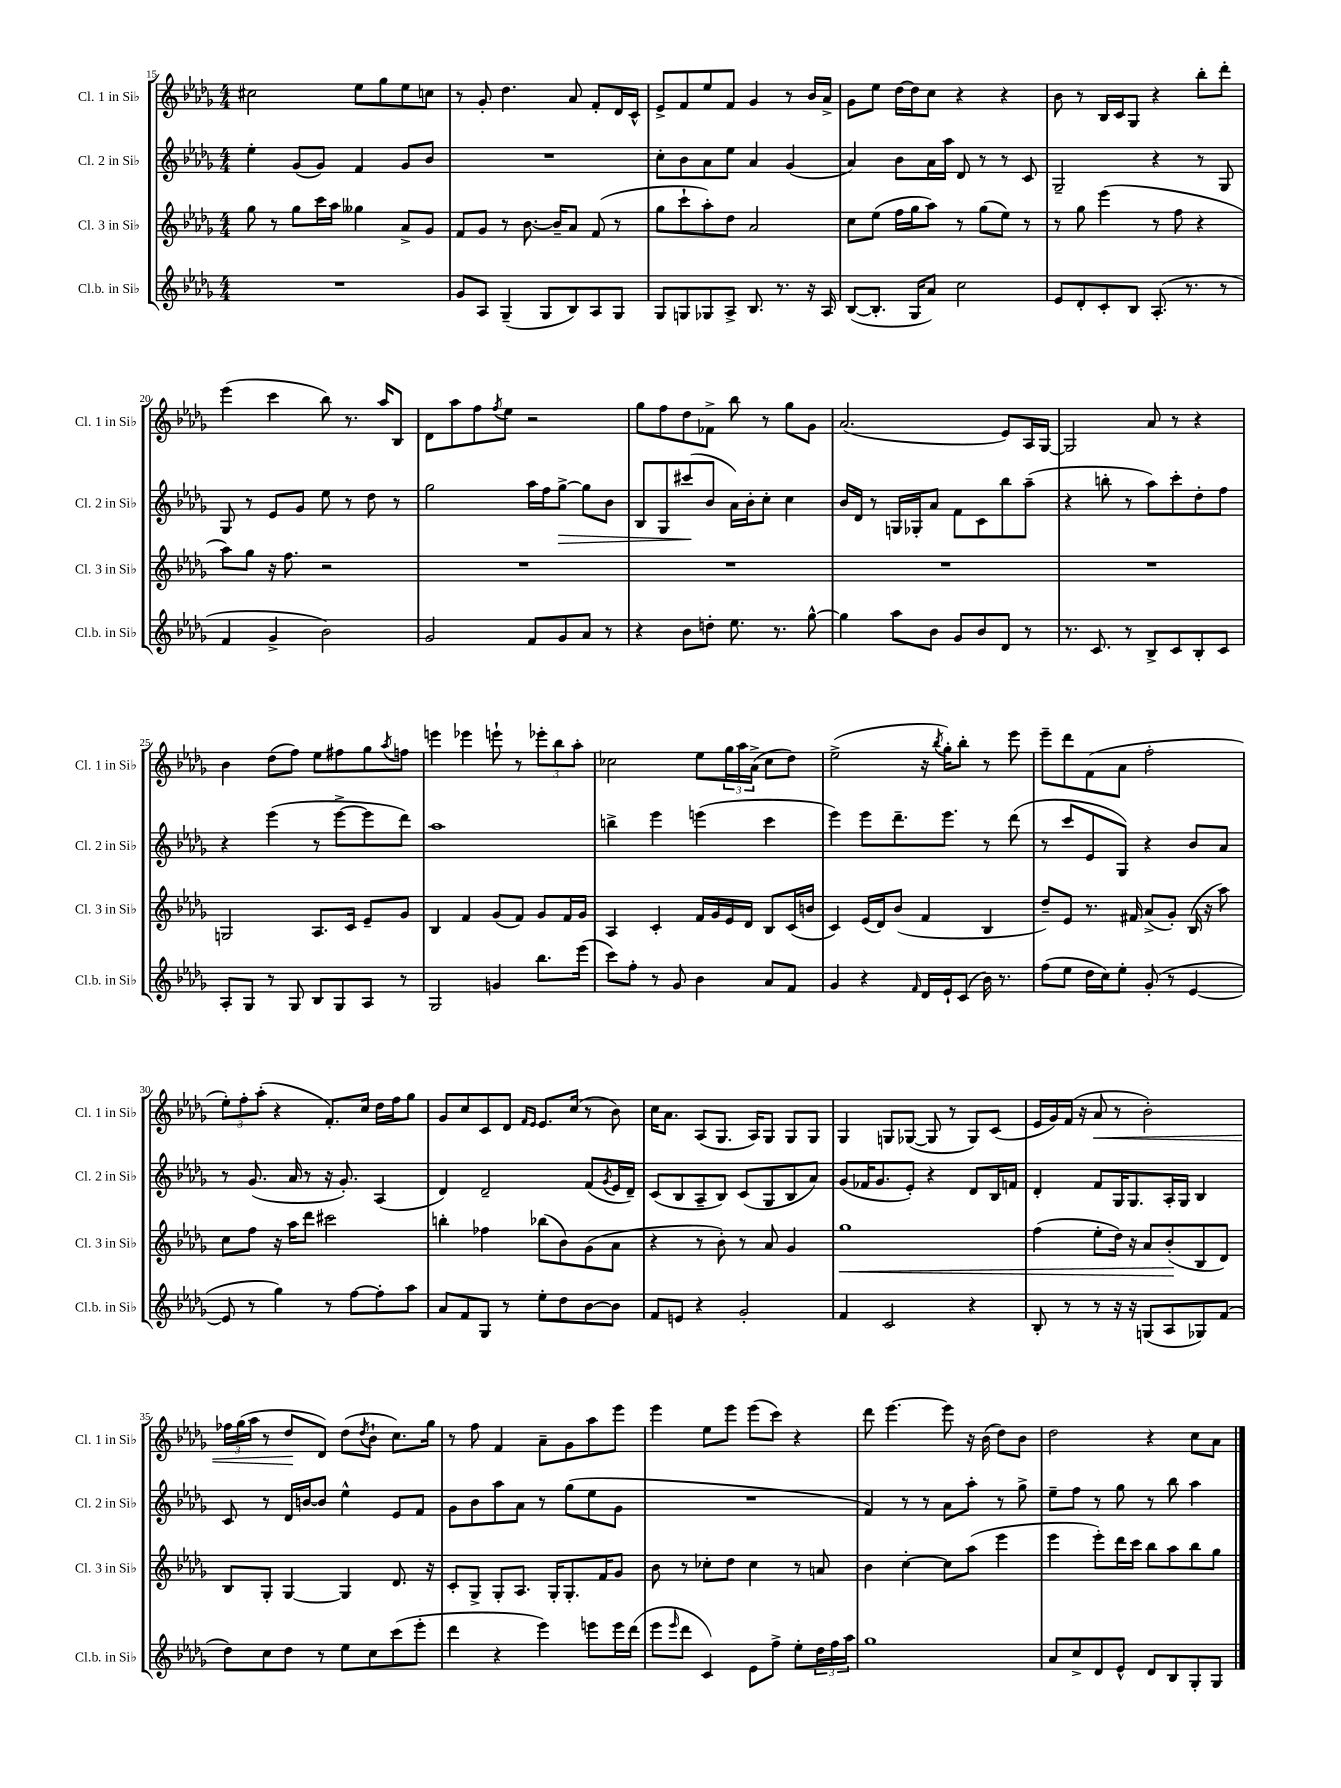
<<
\new StaffGroup <<
\new Staff = "s0" \with { instrumentName = "Cl. 1 in Sib" shortInstrumentName = "Cl. 1 in Sib" } {
    \clef treble \key des \major \numericTimeSignature \time 4/4
    cis''2 ees''8 ges''8 ees''8 c''8 |
    r8 ges'8-. des''4. aes'8 f'8-. des'16 c'16-^ |
    ees'8-> f'8 ees''8 f'8 ges'4 r8 bes'16 aes'16-> |
    ges'8 ees''8 des''16~ des''16 c''8 r4 r4 |
    bes'8 r8 bes16 c'16 ges8 r4 bes''8-. des'''8-. |
    ees'''4( c'''4 bes''8) r8. aes''16 bes8 |
    des'8 aes''8 f''8 \acciaccatura { f''8 } ees''8 r2 |
    ges''8 f''8 des''8 fes'8-> bes''8 r8 ges''8 ges'8 |
    aes'2.( ees'8) aes16 ges16~ |
    ges2 aes'8 r8 r4 |
    bes'4 des''8( f''8) ees''8 fis''8 ges''8 \acciaccatura { aes''8 } f''8 |
    e'''4 ees'''4 e'''8-! r8 \tuplet 3/2 { ees'''8-. bes''8 aes''8-. } |
    ces''2 ees''8 \tuplet 3/2 { ges''16 aes''16 aes'16->( } ces''8 des''8) |
    ees''2->( r16 \acciaccatura { bes''8 } ges''16-.) bes''8-. r8 ees'''8 |
    ees'''8-- des'''8 f'8( aes'8 f''2-. |
    \tuplet 3/2 { ees''8-.) f''8-. aes''8-.( } r4 f'8.-.) c''16 des''16 f''16 ges''8 |
    ges'8 c''8 c'8 des'8 \grace { f'16 ees'16 } ees'8. c''16( r8 bes'8) |
    c''16 aes'8. aes8( ges8. aes16) ges8 ges8 ges8 |
    ges4 g8 ges8~( ges8 r8 ges8) c'8( |
    ees'16 ges'16) f'16( r16 aes'8\< r8 bes'2-.) |
    \tuplet 3/2 { fes''16 ges''16( aes''16 } r8 des''8\! des'8) des''8( \acciaccatura { des''8 } bes'8-! c''8.) ges''16 |
    r8 f''8 f'4 aes'8-- ges'8 aes''8 ees'''8 |
    ees'''4 ees''8 ees'''8 ees'''8( c'''8) r4 |
    des'''8 ees'''4.~ ees'''8 r16 bes'16( des''8) bes'8 |
    des''2 r4 c''8 aes'8 \bar "|." |
}
\new Staff = "s1" \with { instrumentName = "Cl. 2 in Sib" shortInstrumentName = "Cl. 2 in Sib" } {
    \clef treble \key des \major \numericTimeSignature \time 4/4
    ees''4-. ges'8( ges'8) f'4 ges'8 bes'8 |
    R1 |
    c''8-. bes'8 aes'8 ees''8 aes'4 ges'4( |
    aes'4) bes'8 aes'16 aes''16 des'8 r8 r8 c'8 |
    ges2-- r4 r8 ges8 |
    ges8 r8 ees'8 ges'8 ees''8 r8 des''8 r8 |
    ges''2 aes''16 f''16 ges''8~->\> ges''8 bes'8 |
    bes8 ges8 cis'''8\!( bes'8 aes'16) bes'16-. c''8-. c''4 |
    bes'16 des'16 r8 g16 ges16-. aes'8 f'8 c'8 bes''8 aes''8--( |
    r4 b''8-. r8 aes''8) c'''8-. des''8-. f''8 |
    r4 ees'''4( r8 ees'''8~-> ees'''8 des'''8) |
    aes''1 |
    b''4-> ees'''4 e'''4( c'''4 |
    ees'''4) ees'''8 des'''8.-- ees'''8. r8 des'''8( |
    r8 c'''8 ees'8 ges8) r4 bes'8 aes'8 |
    r8 ges'8.( aes'16 r8 r16 ges'8.-.) aes4( |
    des'4) des'2-- f'8( \acciaccatura { ges'8 } ees'16 des'16--) |
    c'8( bes8 aes8-- bes8) c'8( ges8 bes8 aes'8) |
    ges'8( fes'16 ges'8. ees'8-.) r4 des'8 bes16 f'16 |
    des'4-. f'8 ges16 ges8. aes16-. ges16 bes4 |
    c'8 r8 des'16 b'16~ b'8 ees''4-^ ees'8 f'8 |
    ges'8 bes'8 aes''8 aes'8 r8 ges''8( ees''8 ges'8 |
    R1 |
    f'4) r8 r8 aes'8 aes''8-. r8 ges''8-> |
    ees''8-- f''8 r8 ges''8 r8 bes''8 aes''4 \bar "|." |
}
\new Staff = "s2" \with { instrumentName = "Cl. 3 in Sib" shortInstrumentName = "Cl. 3 in Sib" } {
    \clef treble \key des \major \numericTimeSignature \time 4/4
    ges''8 r8 ges''8 c'''16 aes''16 geses''4 aes'8-> ges'8 |
    f'8 ges'8 r8 bes'8.~ bes'16-- aes'8 f'8( r8 |
    ges''8 c'''8-! aes''8-.) des''8 aes'2 |
    c''8 ees''8( f''16 ges''16 aes''8) r8 ges''8( ees''8) r8 |
    r8 ges''8 ees'''4( r8 f''8 r4 |
    aes''8) ges''8 r16 f''8. r2 |
    R1 |
    R1 |
    R1 |
    R1 |
    g2 aes8. c'16 ees'8-- ges'8 |
    bes4 f'4 ges'8( f'8) ges'8 f'16 ges'16 |
    aes4 c'4-. f'16 ges'16 ees'16 des'16 bes8 c'16( b'16 |
    c'4) ees'16( des'16) bes'8( f'4 bes4 |
    des''8--) ees'8 r8. fis'16 aes'8->( ges'8-.) bes16( r16 aes''8) |
    c''8 f''8 r16 aes''16 des'''8 cis'''2 |
    b''4-. fes''4 bes''8( bes'8) ges'8( aes'8 |
    r4 r8 bes'8-.) r8 aes'8 ges'4 |
    ges''1\< |
    f''4( ees''8-. des''16) r16 aes'8 bes'8-.\!( bes8 des'8) |
    bes8 ges8-. ges4~ ges4 des'8. r16 |
    c'8-. ges8-> ges8-. aes8. ges16-. ges8.-. f'16 ges'8 |
    bes'8 r8 ces''8-. des''8 ces''4 r8 a'8 |
    bes'4 c''4~-. c''8 aes''8( ees'''4 |
    ees'''4 ees'''8-.) des'''16 c'''16 bes''8 aes''8 bes''8 ges''8 \bar "|." |
}
\new Staff = "s3" \with { instrumentName = "Cl.b. in Sib" shortInstrumentName = "Cl.b. in Sib" } {
    \clef treble \key des \major \numericTimeSignature \time 4/4
    R1 |
    ges'8 aes8 ges4--( ges8 bes8) aes8 ges8 |
    ges8 g8 ges8 aes8-> bes8. r8. r16 aes16 |
    bes8~( bes8.-. ges16 aes'8) c''2 |
    ees'8 des'8-. c'8-. bes8 aes8.-.( r8. r8 |
    f'4 ges'4-> bes'2) |
    ges'2 f'8 ges'8 aes'8 r8 |
    r4 bes'8 d''8-. ees''8. r8. ges''8~-^ |
    ges''4 aes''8 bes'8 ges'8 bes'8 des'8 r8 |
    r8. c'8. r8 bes8-> c'8 bes8-. c'8 |
    aes8-. ges8 r8 ges8 bes8 ges8 aes8 r8 |
    ges2 g'4 bes''8. ees'''16( |
    c'''8) f''8-. r8 ges'8 bes'4 aes'8 f'8 |
    ges'4 r4 \grace { f'16 } des'16 ees'16-! c'8( bes'16) r8. |
    f''8( ees''8 des''16 c''16) ees''8-. ges'8-.( r8 ees'4~ |
    ees'8 r8 ges''4) r8 f''8~ f''8-. aes''8 |
    aes'8 f'8 ges8 r8 ees''8-. des''8 bes'8~ bes'8 |
    f'8 e'8 r4 ges'2-. |
    f'4 c'2 r4 |
    bes8-. r8 r8 r16 r16 g8( aes8 ges8) f'8( |
    des''8) c''8 des''8 r8 ees''8 c''8 c'''8( ees'''8-. |
    des'''4 r4 ees'''4) e'''8 e'''16 des'''16( |
    ees'''8 \grace { ees'''16 } des'''8 c'4) ees'8 f''8-> ees''8-. \tuplet 3/2 { des''16 f''16 aes''16 } |
    ges''1 |
    aes'8 c''8-> des'8 ees'8-^ des'8 bes8 ges8-. ges8 \bar "|." |
}
>>
>>
\layout { \context { \Score currentBarNumber = #15 } }
